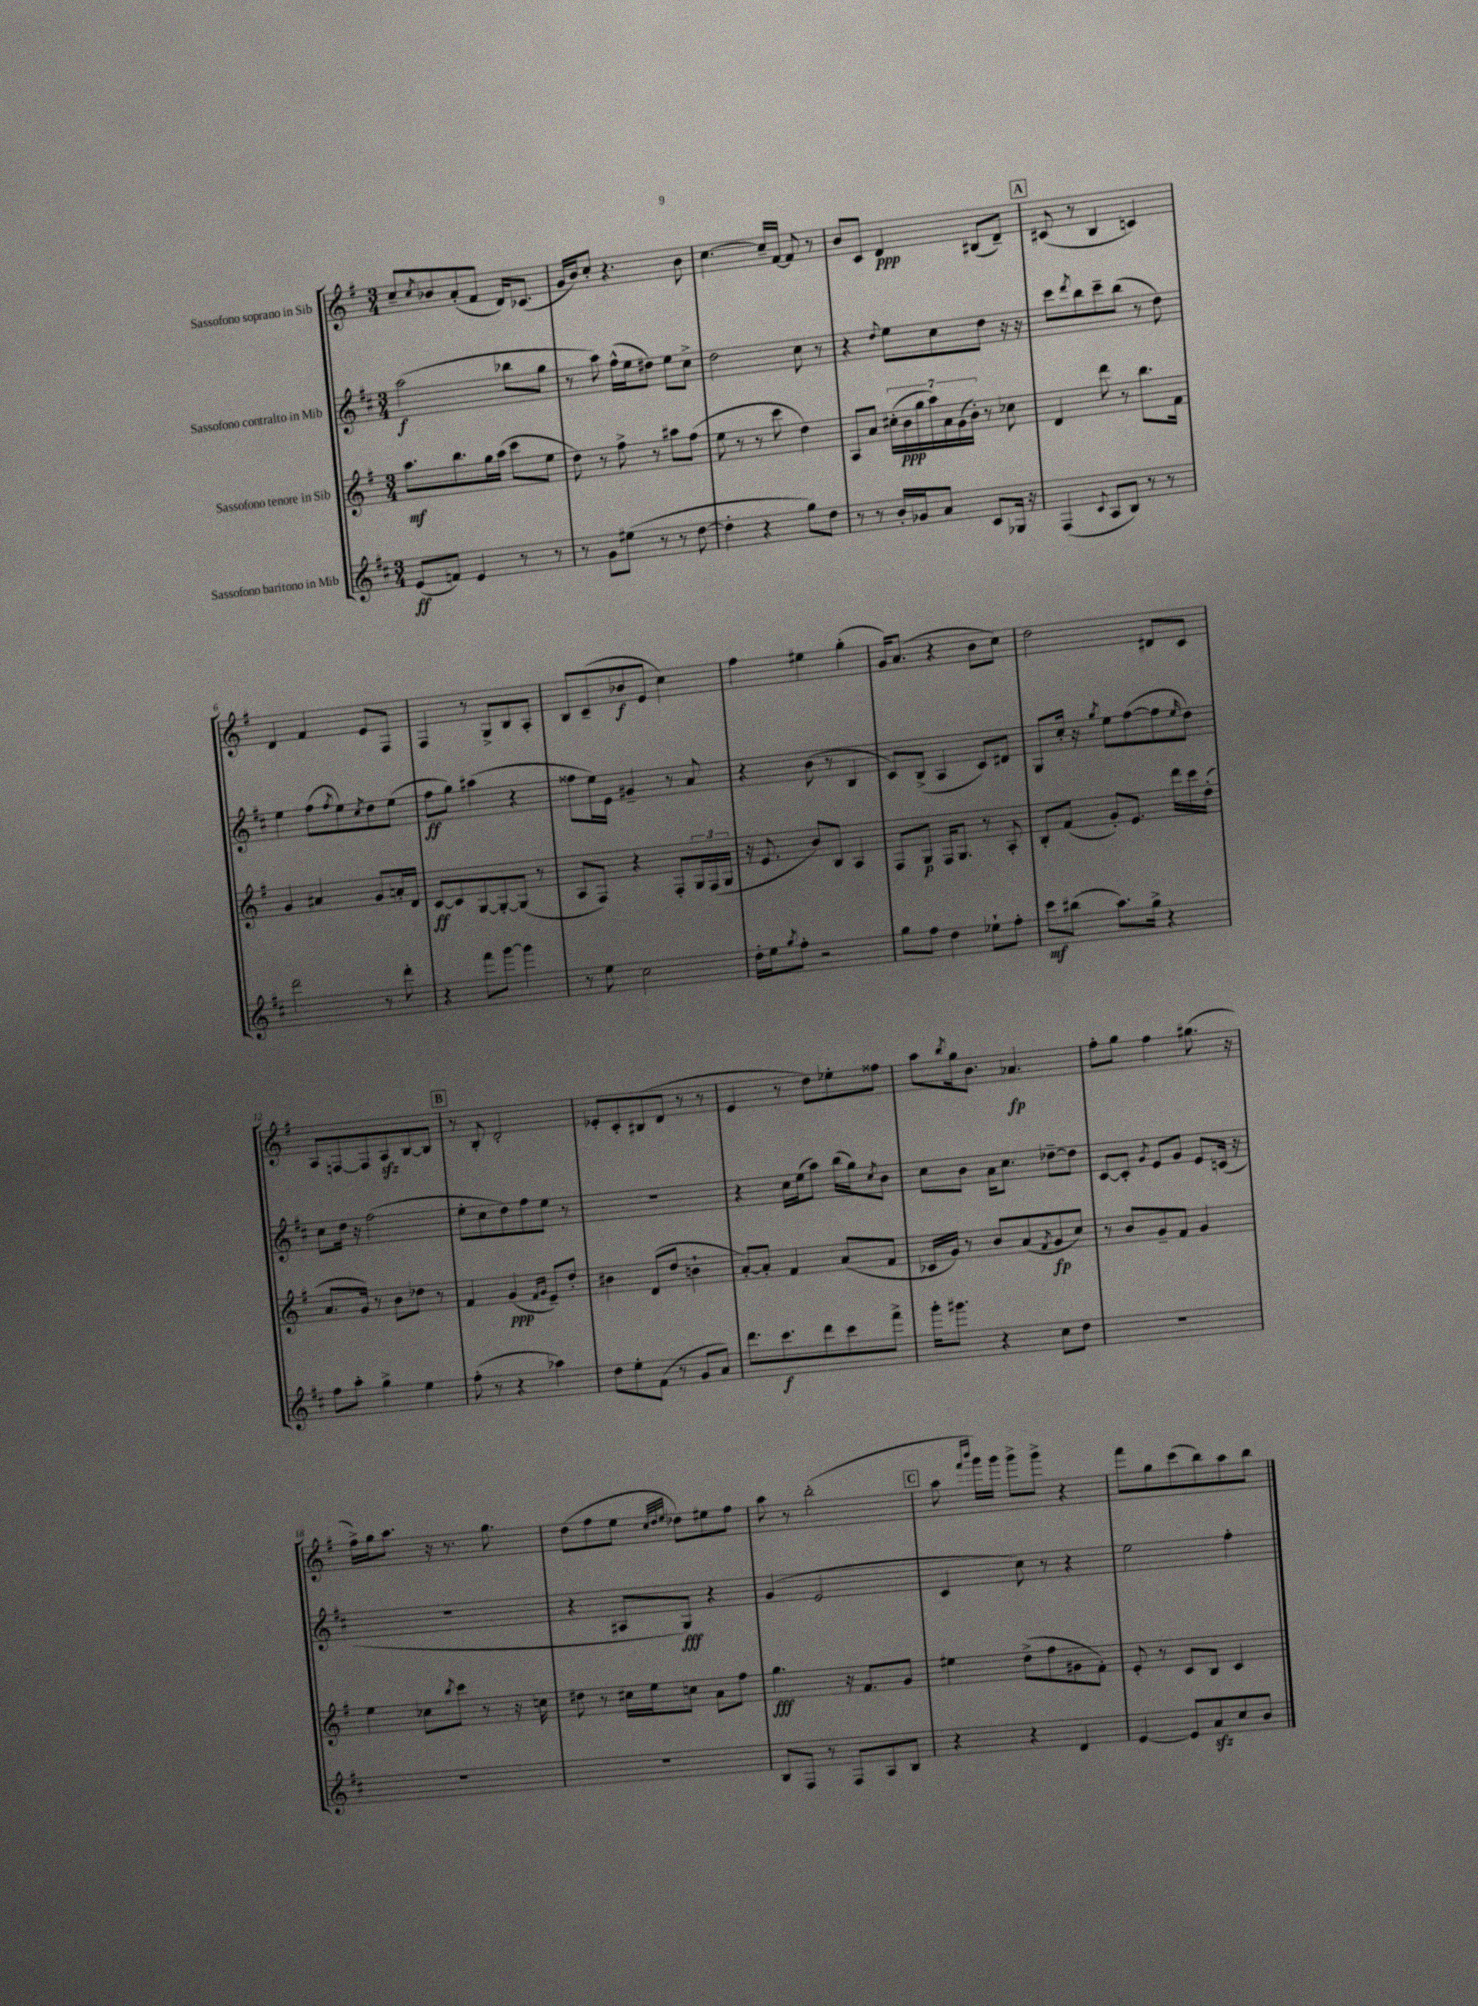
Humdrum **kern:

**kern	**kern	**kern	**kern
*staff4	*staff3	*staff2	*staff1
*clefG2	*clefG2	*clefG2	*clefG2
*k[f#c#]	*k[f#]	*k[f#c#]	*k[f#]
*M3/4	*M3/4	*M3/4	*M3/4
(8e/L	8.aa\L	(2aa\	8cc~/L
.	.	.	8qcc/
8f/J)	.	.	8b-/
.	8.bb\	.	.
4e/	.	.	(8a'/
.	16gg\L	.	8f#/J
.	(16aa\JJ	.	.
8r	8ccc\L	8bb-\L	16d/LK)
.	.	.	(8.c-/J
8r	8ee\J	8gg\J	.
=	=	=	=
8r	8dd\)	8r	16g/LL
.	.	.	16b/J)
8g\L	8r	8aa\)	8cc'/J
(8ee#\J	8ff#^\	(16ff#^^\LL	4.r
.	.	16ee\J	.
8r	8r	8dd#\J)	.
8r	8aa#\L	8ee\L	.
[8dd\	(8ff#\J	8cc#^\J	8b\
=	=	=	=
4dd'\]	8ee\	2dd\	[4.cc\
.	8r	.	.
4r	8r	.	.
.	8ccc\	.	16cc~/]LL
.	.	.	[16f#/JJ
8gg\L)	4dd\)	8cc#\	8f#/]
8dd\J	.	8r	8r
=	=	=	=
8r	8A/L	4r	8b/L
8r	8a/J	.	8c/J
.	.	8qqdd/	.
16b'/LL	(28cc#'\LL	8ee\L	4d/
.	28b\	.	.
16g-/J	.	.	.
.	28gg\	.	.
.	28aa\)	.	.
8a/J	.	8cc#\	.
.	28a\	.	.
.	(28g\	.	.
.	28b'\JJ)	.	.
8c#/L	8r	8dd\J	(8B#/L
16G-/Jk	8cc-\	16r	8d~/J)
16r	.	16r	.
=	=	=	=
(4F#/	4d/	8ccc#\L	(8c#/
.	.	8qddd/	.
.	.	8bb\	8r
8qqc#/	.	.	.
8A/L	8ddd\	8ccc#~\	4B/
8B/J)	8r	(8bb\J	.
8r	8.bb\L	8r	4c/)
8r	.	8dd\)	.
.	16f#\Jk	.	.
=	=	=	=
2ddd\	4g/	4ee\	4d/
.	4a#/	(8ff#\L	4f#/
.	.	8qff#/	.
.	.	8ee\)	.
.	.	8qcc#/	.
8r	8g/L	8dd\	8e/L
8ddd'\	16a'/L	(8ee\J	8F#/J
.	16d/JJ	.	.
=	=	=	=
4r	[8c/L	8ff#\L	4F#/
.	8c/]	8gg\J)	.
8fff#\L	[8G/	(4aa#\	8r
[8ggg\J	8G'/_	.	8G^/L
4ggg\]	(8G/]J	4r	8B/
.	8r	.	8A'/J
=	=	=	=
8r	8A/L	8ff##\L	8B/L
8ee\	8F#/J)	16ee\L)	(8c~/
.	.	16e\JJ	.
2cc#\	4r	4g#~/	8b-/
.	.	.	8e/J
.	8F#'/L	8r	4cc\)
.	24G/L	8a/	.
.	(24F#/	.	.
.	24G/JJ	.	.
=	=	=	=
16dd'\LL	16r	4r	4ff#\
16ee\J	8.e/	.	.
8qgg/	.	.	.
8ff#'\J	.	.	.
2r	8b/L)	(8b\	4ee#\
.	8B/J	8r	.
.	4A/	4B/	(4gg'\
=	=	=	=
8gg\L	8F#/L	8c#/L)	16g/LK)
.	.	.	(8.a/J
8ff#\J	8G/J	(8B^/J	.
4dd\	16F#/LK	4A/	4r
.	8.G/J	.	.
8ee-`\L	8r	8c#/L)	8b\L
8ff#'\J	8A'/	8d#/J	8cc\J)
=	=	=	=
8ccc#\L	8B'/L	8G/L	2dd\
(8bb#\J	(8f#/J	16cc#'/Jk	.
.	.	16r	.
.	.	8qgg/	.
8.aa\L)	8g'/L)	8ee\L	.
.	8.e/J	([8ff#\	.
16gg^\Jk	.	.	.
4r	.	8ff#\]	8d#/L
.	16ddd\LL	.	.
.	.	16qqee/	.
.	16ccc\	8dd\J)	8c/J
.	(16dd'\JJ	.	.
=	=	=	=
8ff#\L	8.a/L	8cc#\L	8A/L
8aa'\J	.	16dd\Jk	[8F/
.	16g/Jk)	16r	.
4gg^\	8r	(2ff#\	8F/]
.	8b\L	.	8A/
4ee\	8dd-\J	.	[8B/
.	8r	.	8B/]J
=	=	=	=
(8ff#'\	4f#/	8ee'\L	8r
8r	.	8cc#\	8B'/
4r	(4g/	8dd\)	2d'/
.	.	8ff#\	.
.	16qqf#/LL	.	.
.	16qqg/JJ	.	.
4aa-\)	8e~/L)	8ee\J	.
.	8dd'/J	8r	.
=	=	=	=
8dd\L	4b#\	2.r	8e-'/L
8ee'\	.	.	8c'/
(8f#\J	(8d/L	.	(8B#/
8r	8dd/J	.	8d/J
8g/L	4b`\	.	8r
8a/J)	.	.	8r
=	=	=	=
8.ddd\L	[8a'/L)	4r	4e/
.	8a'/]J	.	.
8.ccc#\	.	.	.
.	4f#/	16cc#\LL	8r
.	.	(16ee\J	.
8ddd\	.	8aa\J)	8dd\L)
8ccc#\	(8a/L	(16bb\LL	8ee-'\
.	.	16gg\J)	.
.	.	8qcc#/	.
8fff#^\J	8f#/J	8b\J	8ff##\J
=	=	=	=
16ggg'\LK	16c-/LL	8cc#\L	8aa\L
8.ggg#\J	16g/JJ)	.	.
.	.	.	8qbb/
.	8r	8b\J	16gg\k
.	.	.	8.b\J
4r	8b/L	16a\LK	.
.	.	8.cc#\J	.
.	(8a/	.	4.a-/
.	8qf#/	.	.
8cc#\L	8g/	[8dd-~\L	.
8dd\J	8cc/J)	8dd-\]J	.
=	=	=	=
2.r	8r	[8c#/L	8ff#'\L
.	8b/L	8c#'/]J	8gg\J
.	.	8qg/	.
.	8g~/	8e/L	4ff#\
.	8f#/J	8g/J	.
.	4g/	8e/L	(8.gg#\
.	.	(16c/Jk	.
.	.	16r	16r
=	=	=	=
2.r	4ee\	2.r	16ff#^\LL)
.	.	.	16gg\J
.	.	.	8.aa\J
.	8cc-\L	.	.
.	.	.	16r
.	8qbb/	.	.
.	8ccc\J	.	8.r
.	8r	.	.
.	.	.	8.gg\
.	16r	.	.
.	16cc\	.	.
=	=	=	=
2.r	8dd#\	4r	(8dd\L
.	8r	.	8ff#\
.	16cc#\LL	8A#/L	8ee\J
.	16ee\J	.	.
.	.	.	32qqcc/LLL
.	.	.	32qqdd/
.	.	.	32qqee/JJJ
.	8cc\J	8G/J)	8dd-\L)
.	8a\L	4r	8ee#\
.	8ff#\J	.	8ff#\J
=	=	=	=
8B/L	4.gg\	(4g/	8aa\
8F#/J	.	.	8r
8r	.	2e/	(2bb'\
8F#/L	16r	.	.
.	8.f#/L	.	.
8A/	.	.	.
8B/J	8g/J	.	.
=	=	=	=
4r	4ee#\	4c#/	8aa\
.	.	.	16qqfff#/LL
.	.	.	16qqbbb/JJ
.	.	.	16ggg\LL)
.	.	.	16ggg\JJ
4r	(8dd^\L	8cc#\)	8ggg^\L
.	8ff#\	8r	8ggg^\J
4d/	8g#\	4r	4r
.	8f#'\J)	.	.
=	=	=	=
[4e/	8e'/	2ee\	8fff#\L
.	8r	.	8gg\
8e/]L	8c/L	.	(8ccc\
8a/	8B/J	.	8bb\)
8cc#/	4c/	4ff#'\	8aa\
8b/J	.	.	8bb\J
==	==	==	==
*-	*-	*-	*-
